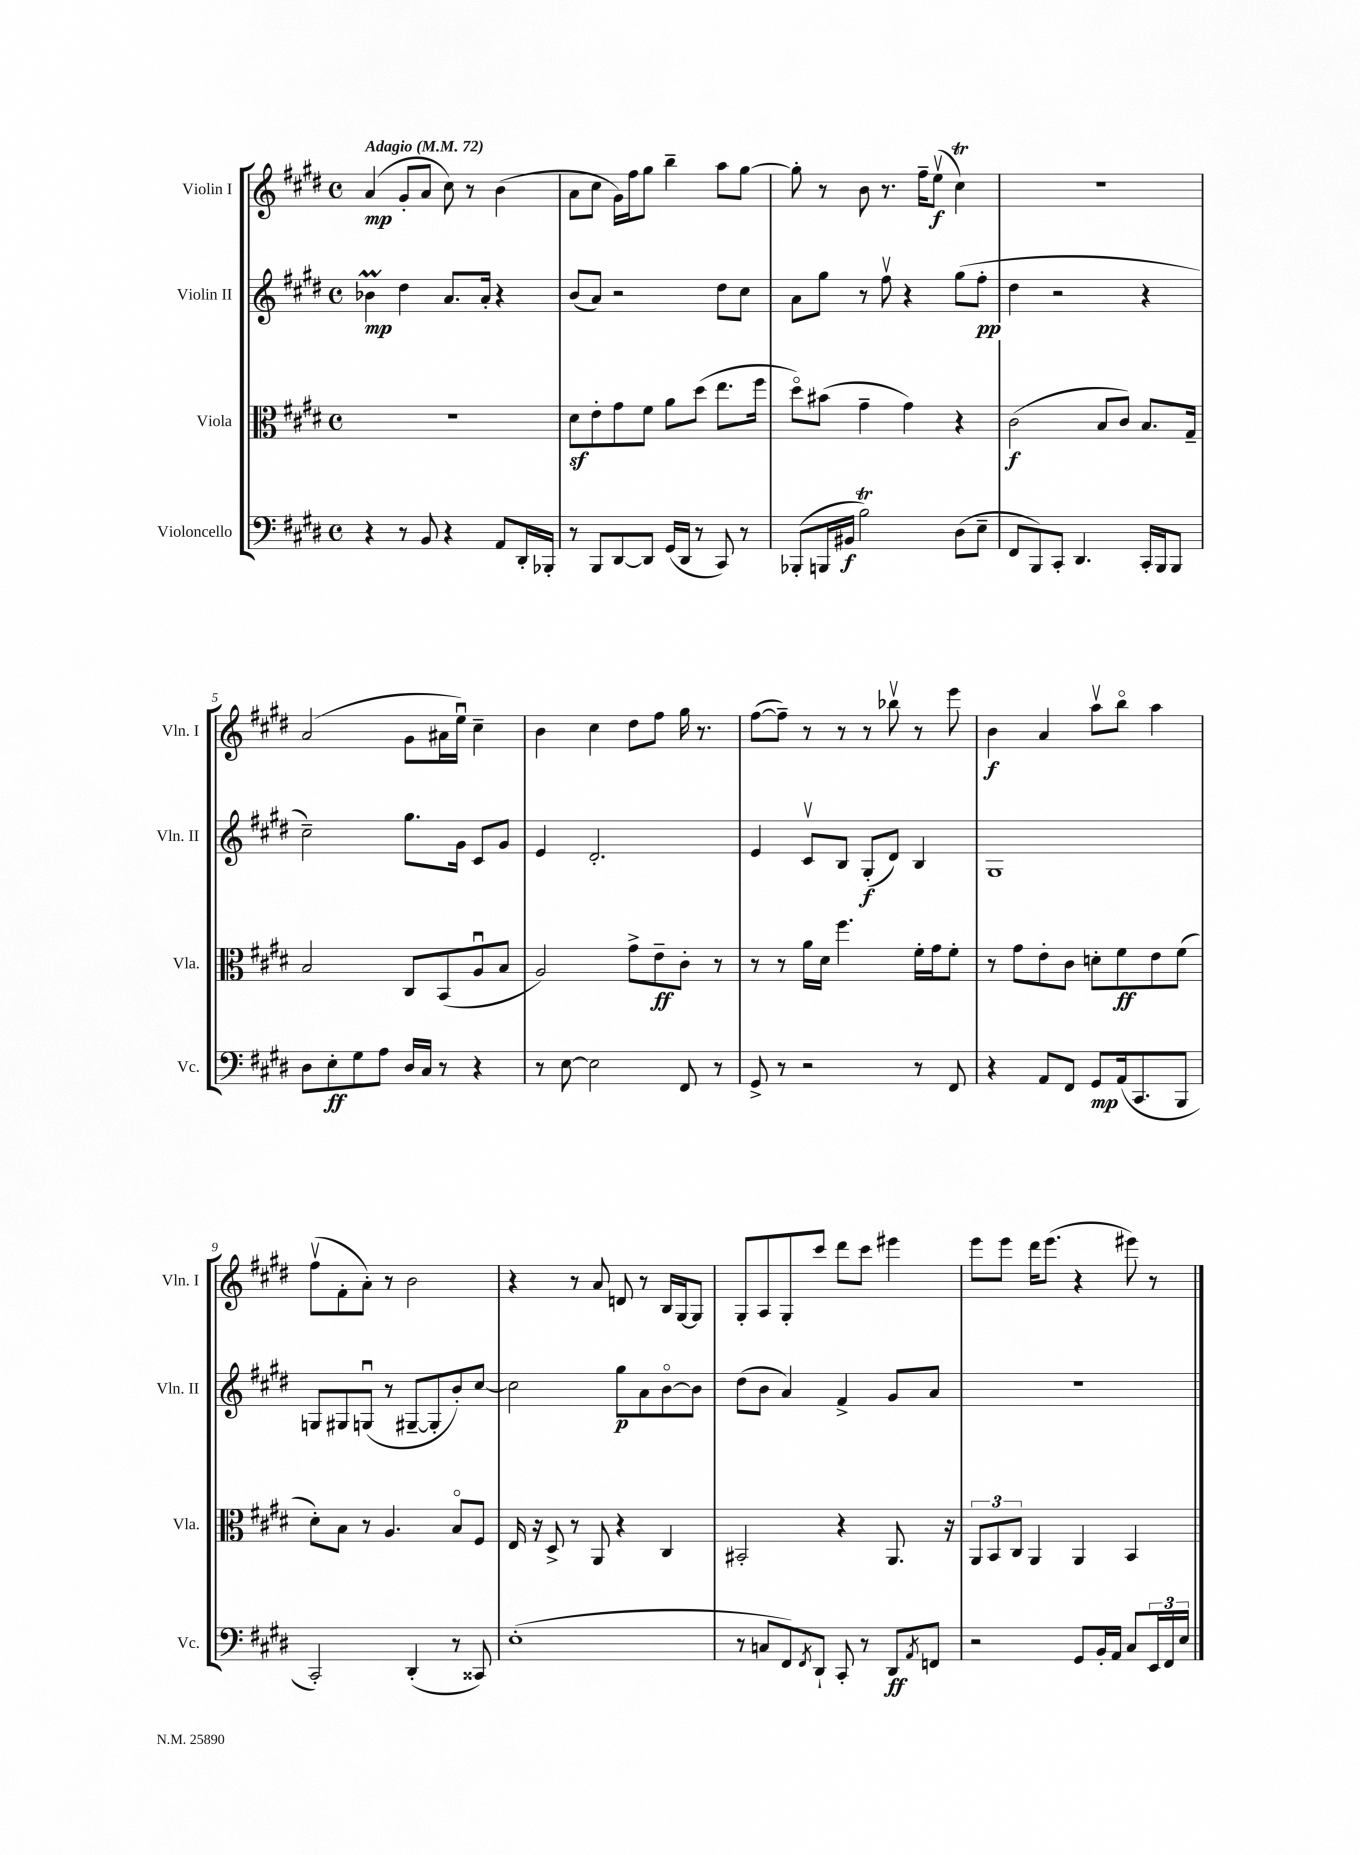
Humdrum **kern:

**kern	**kern	**kern	**kern
*staff4	*staff3	*staff2	*staff1
*clefF4	*clefC3	*clefG2	*clefG2
*k[f#c#g#d#]	*k[f#c#g#d#]	*k[f#c#g#d#]	*k[f#c#g#d#]
*M4/4	*M4/4	*M4/4	*M4/4
*met(c)	*met(c)	*met(c)	*met(c)
*MM72	*MM72	*MM72	*MM72
4r	1r	4b-	(4a
8r	.	4dd#	8g#'
8BB	.	.	8a
4r	.	8.a	8cc#)
.	.	.	8r
.	.	16a'	.
8AA	.	4r	(4b
16DD#'	.	.	.
16BBB-'	.	.	.
=	=	=	=
8r	8d#	(8b	8a
8BBB	8e'	8a)	8cc#
[8DD#	8g#	2r	16g#)
.	.	.	16ff#
8DD#]	8f#	.	8gg#
(16GG#	8a	.	4bb~
16DD#	.	.	.
8r	(8dd#	.	.
8CC#)	8.ee	8dd#	8aa
8r	.	8cc#	[8gg#
.	16ff#	.	.
=	=	=	=
(8BBB-'	8dd#o)	8a	8gg#']
16BBB	(8b#	8gg#	8r
16BB#	.	.	.
2B)	4g#~	8r	8b
.	.	8ff#v	8.r
.	4g#)	4r	.
.	.	.	16ff#~
.	.	.	(8eev
(8D#	4r	(8gg#	4cc#)
8E~	.	8ff#'	.
=	=	=	=
8FF#	(2c#	4dd#	1r
8BBB)	.	.	.
8CC#'	.	2r	.
4.DD#	.	.	.
.	8B	.	.
.	8c#)	.	.
16CC#'	8.B	4r	.
16BBB	.	.	.
8BBB	.	.	.
.	16G#~	.	.
=	=	=	=
8D#	2B	2cc#~)	(2a
8E'	.	.	.
8G#	.	.	.
8A	.	.	.
16D#	8C#	8.gg#	8g#
16C#	.	.	.
8r	(8BB	.	16a#
.	.	16g#	16eeu)
4r	8Au	8c#	4cc#~
.	8B	8g#	.
=	=	=	=
8r	2A)	4e	4b
[8E	.	.	.
2E]	.	2.d#'	4cc#
.	8g#^	.	8dd#
.	8e~	.	8ff#
8FF#	8c#'	.	16gg#
.	.	.	8.r
8r	8r	.	.
=	=	=	=
8GG#^	8r	4e	([8ff#
8r	8r	.	8ff#~])
2r	16a	8c#v	8r
.	16d#	.	.
.	4.ff#	8B	8r
.	.	(8G#'	8r
.	.	8d#)	8bb-v
8r	16f#'	4B	8r
.	16g#	.	.
8FF#	8f#'	.	8eee
=	=	=	=
4r	8r	1G#	4b
.	8g#	.	.
8AA	8e'	.	4a
8FF#	8c#	.	.
8GG#	8d'	.	8aav
(16AA	8f#	.	8bbo
8.CC#	.	.	.
.	8e	.	4aa
8BBB	(8f#	.	.
=	=	=	=
2CC#')	8d#')	8G	(8ff#v
.	8B	8G#	8f#'
.	8r	(8Gu	8a')
.	4.A	8r	8r
(4DD#'	.	[8G#~	2b
.	.	8G#']	.
8r	8Bo	8b')	.
8CC##)	8F#	[8cc#	.
=	=	=	=
(1E'	16E	2cc#]	4r
.	16r	.	.
.	8D#^	.	.
.	8r	.	8r
.	8AA	.	8a
.	4r	8gg#	8d
.	.	8a	8r
.	4C#	[8bo	16B
.	.	.	[16G#
.	.	8b]	8G#]
=	=	=	=
8r	2BB#'	(8dd#	8G#'
8C	.	8b	8A
8FF#)	.	4a)	8G#'
8qFF#	.	.	.
8DD#`	.	.	8ccc#
8CC#'	4r	4f#^	8ddd#
8r	.	.	8ccc#
8DD#	8.AA	8g#	4eee#
8qAA	.	.	.
8FF	.	8a	.
.	16r	.	.
=	=	=	=
2r	12AA	1r	8eee
.	12BB	.	.
.	.	.	8eee
.	12C#	.	.
.	4AA	.	16ddd#
.	.	.	(8.eee
8GG#	4AA	.	4r
16BB'	.	.	.
16AA	.	.	.
8C#	4BB	.	8eee#)
24EE	.	.	8r
24FF#	.	.	.
24E	.	.	.
==	==	==	==
*-	*-	*-	*-
